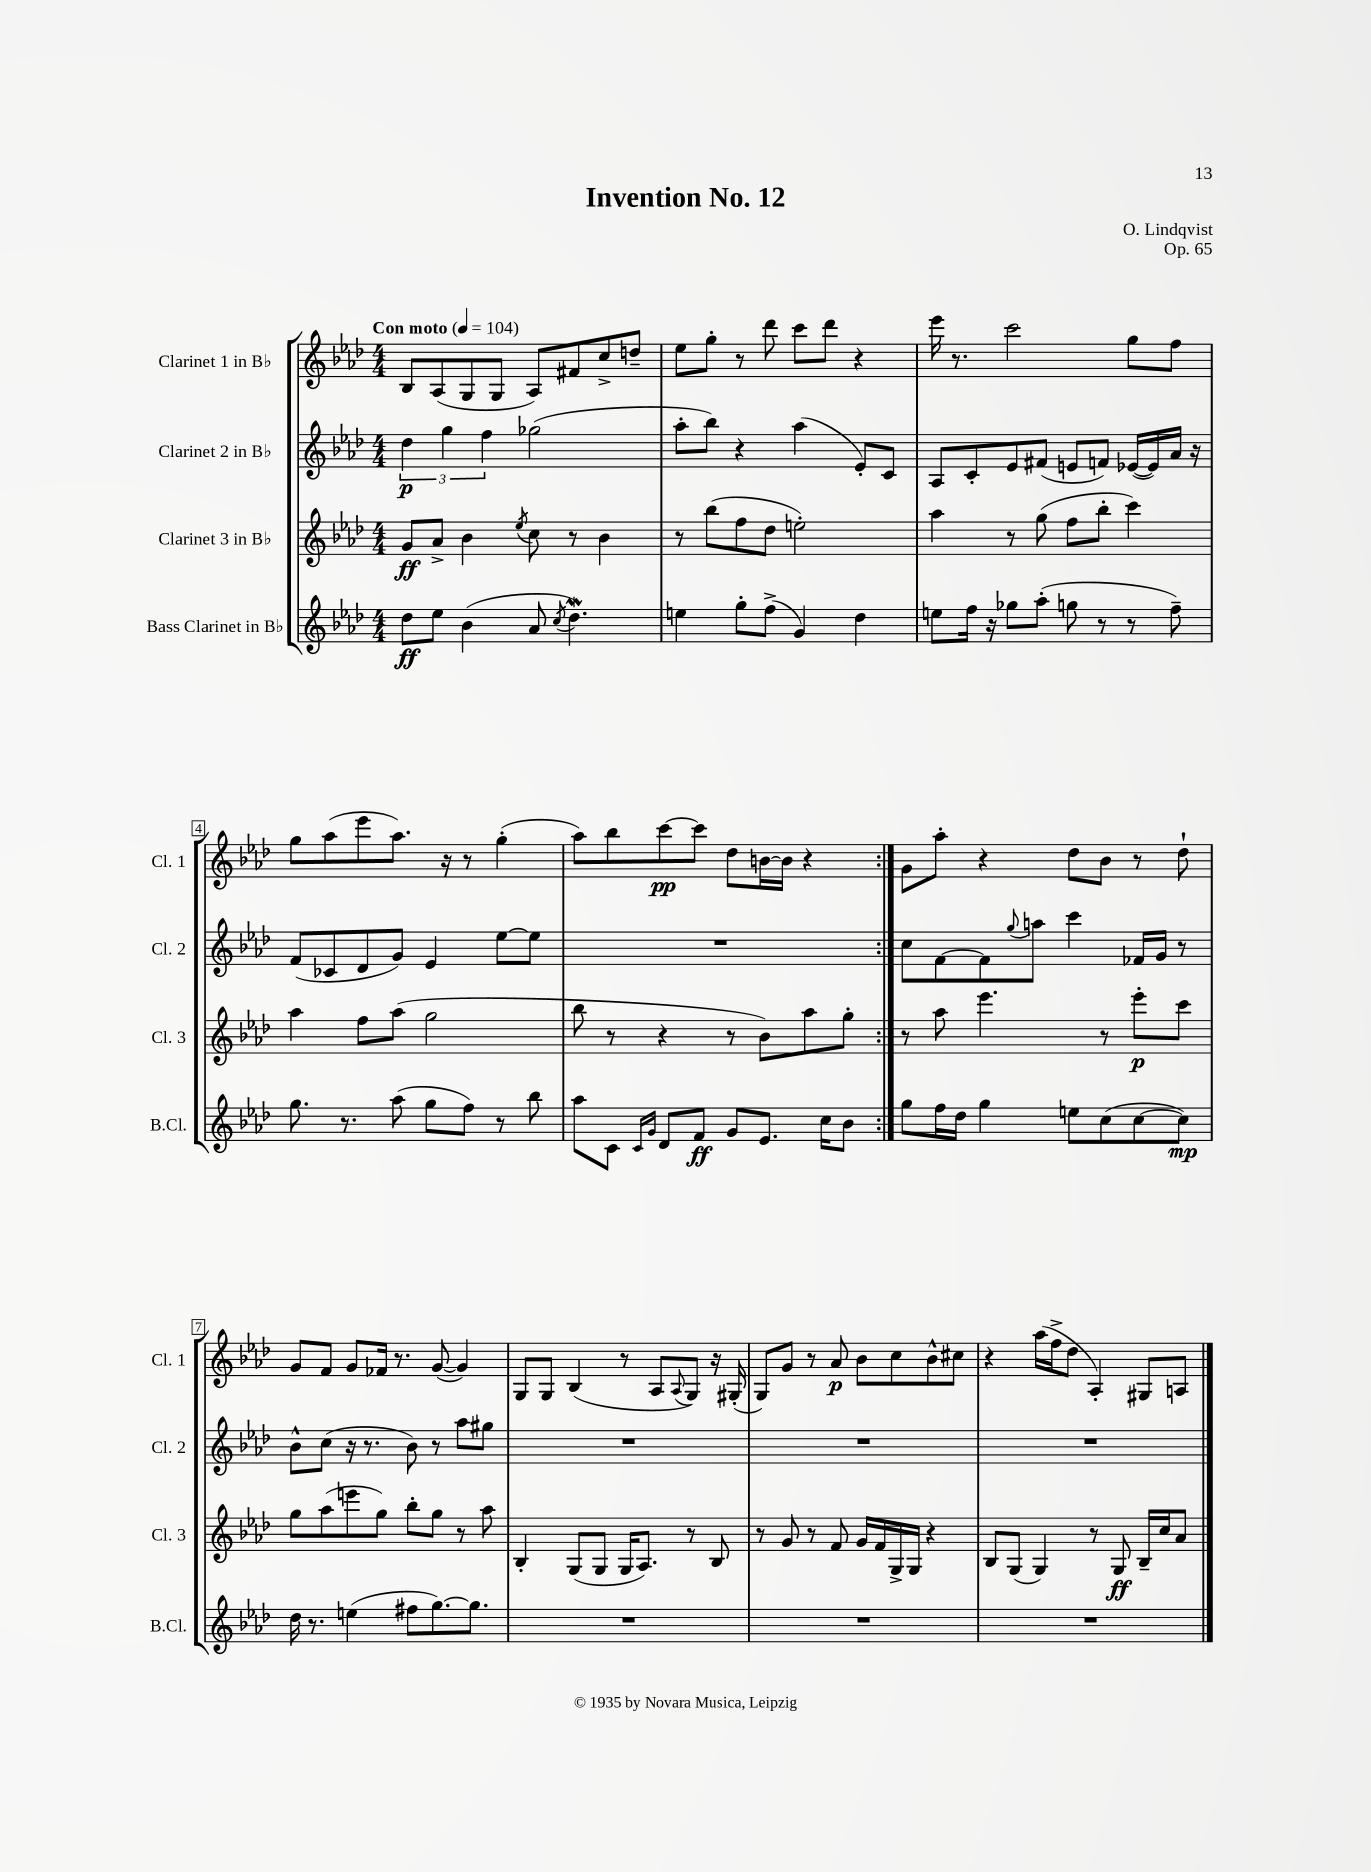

**kern	**kern	**kern	**kern
*staff4	*staff3	*staff2	*staff1
*clefG2	*clefG2	*clefG2	*clefG2
*k[b-e-a-d-]	*k[b-e-a-d-]	*k[b-e-a-d-]	*k[b-e-a-d-]
*M4/4	*M4/4	*M4/4	*M4/4
*MM104	*MM104	*MM104	*MM104
8dd-\L	8g/L	6dd-\	8B-/L
8ee-\J	8a-^/J	.	(8A-/
.	.	6gg\	.
(4b-\	4b-\	.	8G/
.	.	6ff\	.
.	.	.	8G/J
.	8qee-/	.	.
8a-/	8cc\	(2gg-\	8A-/L)
8qcc/	.	.	.
4.dd-\)	8r	.	8f#/
.	4b-\	.	8cc^/
.	.	.	8dd~/J
=	=	=	=
4ee\	8r	8aa-'\L	8ee-\L
.	(8bb-\L	8bb-\J)	8gg'\J
8gg'\L	8ff\	4r	8r
(8ff^\J	8dd-\J	.	8ddd-\
4g/)	2ee'\)	(4aa-\	8ccc\L
.	.	.	8ddd-\J
4dd-\	.	8e-'/L)	4r
.	.	8c/J	.
=	=	=	=
8ee\L	4aa-\	8A-/L	16eee-\
.	.	.	8.r
16ff\Jk	.	8c'/	.
16r	.	.	.
8gg-\L	8r	8e-/	2ccc\
(8aa-'\J	(8gg\	(8f#/J	.
8gg\	8ff\L	8e/L	.
8r	8bb-'\J	8f/J)	.
8r	4ccc\)	([16e-/LL	8gg\L
.	.	16e-/])	.
8ff~\)	.	16a-/JJ	8ff\J
.	.	16r	.
=	=	=	=
8.gg\	4aa-\	(8f/L	8gg\L
.	.	8c-/	(8aa-\
8.r	.	.	.
.	8ff\L	8d-/	8eee-\
(8aa-\	(8aa-\J	8g/J)	8.aa-\J)
8gg\L	2gg\	4e-/	.
.	.	.	16r
8ff\J)	.	.	8r
8r	.	[8ee-\L	(4gg'\
8bb-\	.	8ee-\]J	.
=	=	=	=
8aa-\L	8bb-\	1r	8aa-\L)
8c\J	8r	.	8bb-\
16qqc/LL	.	.	.
16qqg/JJ	.	.	.
8d-/L	4r	.	[8ccc\
8f/J	.	.	8ccc\]J
8g/L	8r	.	8dd-\L
8.e-/J	8b-\L)	.	[16b\L
.	.	.	16b\]JJ
.	8aa-\	.	4r
16cc\LK	.	.	.
8b-\J	8gg'\J	.	.
=:|!	=:|!	=:|!	=:|!
8gg\L	8r	8cc\L	8g\L
16ff\L	8aa-\	[8f\	8aa-'\J
16dd-\JJ	.	.	.
4gg\	4.eee-\	8f\]	4r
.	.	8qqgg/	.
.	.	8aa\J	.
8ee\L	.	4ccc\	8dd-\L
(8cc\	8r	.	8b-\J
[8cc\	8eee-'\L	16f-/LL	8r
.	.	16g/JJ	.
8cc\]J)	8ccc\J	8r	8dd-`\
=	=	=	=
16dd-\	8gg\L	8b-^^\L	8g/L
8.r	.	.	.
.	(8aa-\	(8cc\J	8f/J
(4ee\	8eee\	16r	8g/L
.	.	8.r	.
.	8gg\J)	.	16f-/Jk
.	.	.	8.r
8ff#\L	8bb-'\L	8b-\)	.
[8.gg\)	8gg\J	8r	([8g/
.	8r	8aa-\L	4g/])
8.gg\]J	.	.	.
.	8aa-\	8gg#\J	.
=	=	=	=
1r	4B-'/	1r	8G/L
.	.	.	8G/J
.	(8G/L	.	(4B-/
.	8G/J	.	.
.	16G/LK	.	8r
.	8.A-/J)	.	.
.	.	.	8A-/L
.	.	.	8qqA-/
.	8r	.	8G/J)
.	8B-/	.	16r
.	.	.	(16G#'/
=	=	=	=
1r	8r	1r	8G/L)
.	8g/	.	8g/J
.	8r	.	8r
.	8f/	.	8a-/
.	16g/LL	.	8b-\L
.	16f/	.	.
.	16G^/	.	8cc\
.	16G/JJ	.	.
.	4r	.	8b-^^\
.	.	.	8cc#\J
=	=	=	=
1r	8B-/L	1r	4r
.	(8G/J	.	.
.	4G/)	.	(16aa-\LL
.	.	.	16ff^\J
.	.	.	8dd-\J
.	8r	.	4A-'/)
.	8G/	.	.
.	16B-~/LL	.	8G#/L
.	16cc/J	.	.
.	8a-/J	.	8A/J
==	==	==	==
*-	*-	*-	*-
